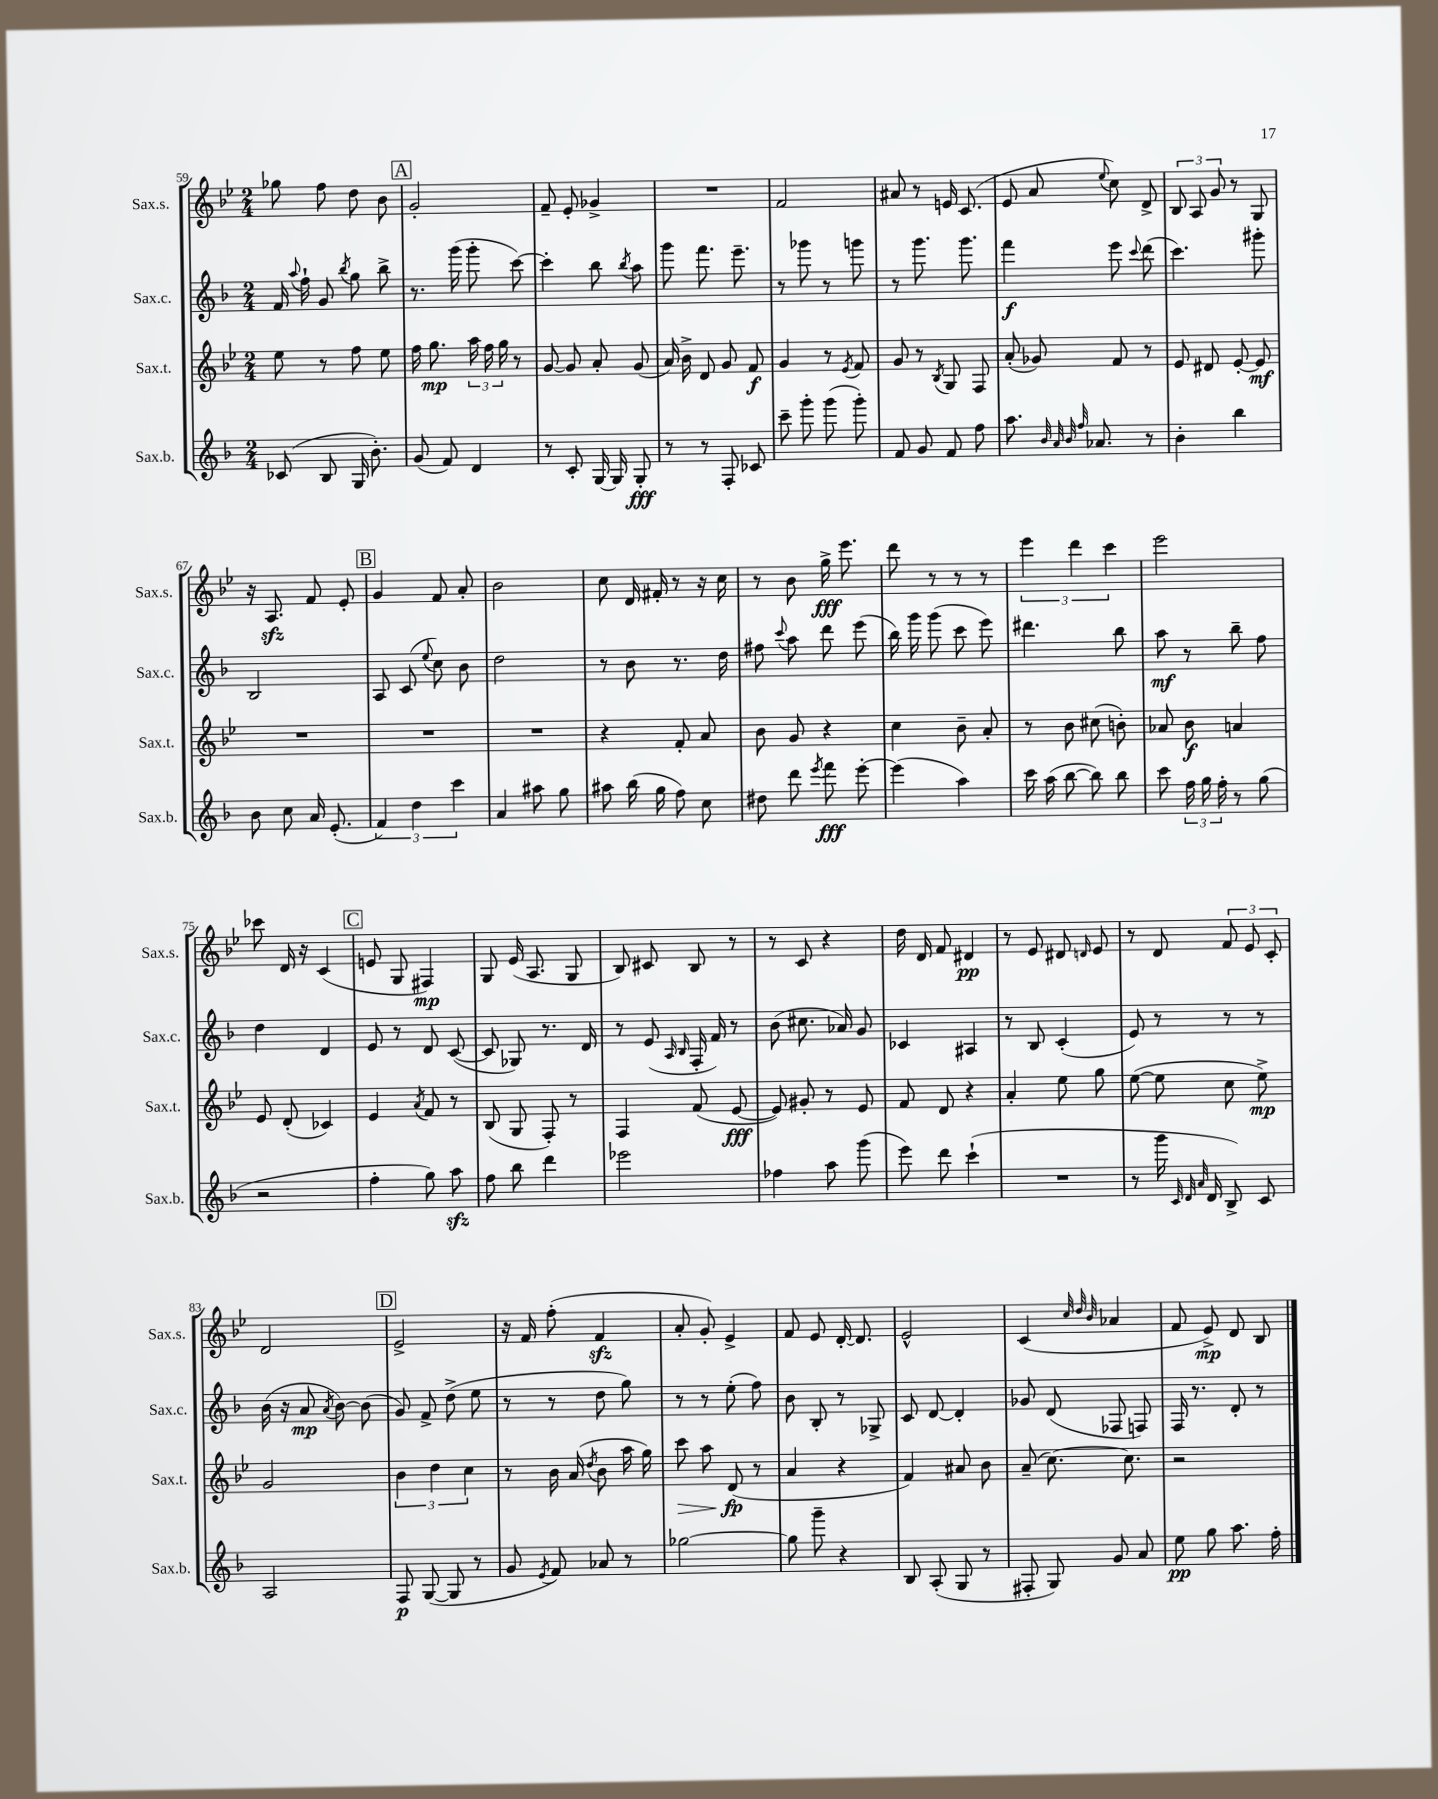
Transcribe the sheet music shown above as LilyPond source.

<<
\new StaffGroup <<
\new Staff = "s0" \with { instrumentName = "Sax.s." shortInstrumentName = "Sax.s." } {
    \clef treble \key bes \major \numericTimeSignature \time 2/4
    \autoBeamOff ges''8 f''8 d''8 bes'8 |
    \mark \markup { \box "A" } g'2-. |
    f'8-- ees'8-. ges'4-> |
    R2 |
    f'2 |
    ais'8 r8 e'16 c'8.( |
    ees'8 a'8 \appoggiatura { ees''8 } c''8) d'8-> |
    \tuplet 3/2 { bes8 a8 g'8 } r8 g8 |
    r16 a8.\sfz f'8 ees'8-. |
    \mark \markup { \box "B" } g'4 f'8 a'8-. |
    bes'2 |
    c''8 d'16 fis'16-. r8 r16 c''16 |
    r8 bes'8 g''16->\fff ees'''8. |
    d'''8 r8 r8 r8 |
    \tuplet 3/2 { ees'''4 d'''4 c'''4 } |
    ees'''2 |
    ces'''8 d'16 r16 c'4( |
    \mark \markup { \box "C" } e'8 g8 fis4\mp) |
    g8 ees'16( a8. g8 |
    bes8) cis'8 bes8 r8 |
    r8 c'8 r4 |
    d''16 d'16 f'8 dis'4\pp |
    r8 ees'8 dis'8 \grace { d'16 } ees'8 |
    r8 d'8 \tuplet 3/2 { f'8 ees'8 c'8-. } |
    d'2 |
    \mark \markup { \box "D" } ees'2-> |
    r16 f'16 f''8-.( f'4\sfz |
    a'8-. g'8-.) ees'4-> |
    f'8 ees'8 d'16~-. d'8. |
    ees'2-^ |
    c'4( \grace { c''32 d''32 bes'32 } aes'4 |
    f'8 ees'8->\mp) d'8 bes8 \bar "|." |
}
\new Staff = "s1" \with { instrumentName = "Sax.c." shortInstrumentName = "Sax.c." } {
    \clef treble \key f \major \numericTimeSignature \time 2/4
    \autoBeamOff f'16 \appoggiatura { a''8 } f''16-! g'8 \acciaccatura { bes''8 } g''8 bes''8-> |
    \mark \markup { \box "A" } r8. g'''16( g'''8-. c'''8~) |
    c'''4-. bes''8 \acciaccatura { bes''8 } a''8 |
    g'''8 f'''8. e'''8.-- |
    r8 ges'''8 r8 g'''8 |
    r8 g'''8. g'''8. |
    f'''4\f e'''8 \appoggiatura { c'''8 } d'''8( |
    c'''4.) gis'''8-. |
    bes2 |
    \mark \markup { \box "B" } a8 c'8( \appoggiatura { e''8 } c''8) bes'8 |
    d''2 |
    r8 bes'8 r8. d''16 |
    fis''8 \appoggiatura { c'''8 } a''8 d'''8 e'''8( |
    bes''16) g'''16 g'''8( c'''8 e'''8) |
    dis'''4. bes''8 |
    a''8\mf r8 bes''8-- f''8 |
    d''4 d'4 |
    \mark \markup { \box "C" } e'8 r8 d'8 c'8~( |
    c'8 ges8) r8. d'16 |
    r8 e'8( \grace { a16 bes16 } f16-. f'16) r8 |
    bes'8( cis''8. aes'16) g'8 |
    ces'4 ais4 |
    r8 bes8 c'4-.( |
    e'8) r8 r8 r8 |
    bes'16( r16 a'8\mp \acciaccatura { a'8 } bes'8~) bes'8( |
    \mark \markup { \box "D" } g'8) f'8-> d''8->( e''8 |
    r8 r8 d''8 g''8) |
    r8 r8 e''8-.( f''8) |
    bes'8 bes8-. r8 ges8-> |
    c'8 d'8~ d'4-. |
    ges'8 d'8( fes8 f8) |
    f16 r8. d'8-. r8 \bar "|." |
}
\new Staff = "s2" \with { instrumentName = "Sax.t." shortInstrumentName = "Sax.t." } {
    \clef treble \key bes \major \numericTimeSignature \time 2/4
    \autoBeamOff ees''8 r8 f''8 ees''8 |
    \mark \markup { \box "A" } f''16 g''8.\mp \tuplet 3/2 { a''16 f''16 g''16 } r8 |
    g'8~ g'8 a'8-. g'8( |
    a'16) bes'16-> d'8 g'8 f'8\f |
    g'4 r8 \acciaccatura { ees'8 } f'8 |
    g'8 r8 \acciaccatura { bes8 } g8 f8 |
    a'8-.( ges'8) f'8 r8 |
    ees'8 dis'8 ees'8~-. ees'8\mf |
    R2 |
    \mark \markup { \box "B" } R2 |
    R2 |
    r4 f'8-. a'8 |
    bes'8 g'8 r4 |
    c''4 bes'8-- a'8-. |
    r8 bes'8 cis''8( b'8-.) |
    aes'8 bes'8\f a'4 |
    ees'8 d'8-.( ces'4) |
    \mark \markup { \box "C" } ees'4 \acciaccatura { a'8 } f'8 r8 |
    bes8( g8 f8-.) r8 |
    f4 f'8( ees'8~\fff |
    ees'8) gis'8-. r8 ees'8 |
    f'8 d'8 r4 |
    a'4-. ees''8 g''8 |
    ees''8~( ees''8 c''8 ees''8->\mp) |
    g'2 |
    \mark \markup { \box "D" } \tuplet 3/2 { bes'4 d''4 c''4 } |
    r8 bes'16 a'16( \acciaccatura { d''8 } bes'8 a''16 g''16) |
    c'''8\> a''8 d'8\fp\!( r8 |
    a'4 r4 |
    f'4) ais'8 bes'8 |
    a'8--( c''8.~) c''8. |
    r2 \bar "|." |
}
\new Staff = "s3" \with { instrumentName = "Sax.b." shortInstrumentName = "Sax.b." } {
    \clef treble \key f \major \numericTimeSignature \time 2/4
    \autoBeamOff ces'8( bes8 g16 bes'8.-.) |
    \mark \markup { \box "A" } g'8( f'8) d'4 |
    r8 c'8-. g16~ g16 g8-.\fff |
    r8 r8 f8-. ces'8 |
    c'''8-- g'''8-. g'''8( g'''8-.) |
    f'8 g'8 f'8 f''8 |
    a''8. \grace { bes'32 a'32 bes'32 f''32 } aes'8. r8 |
    bes'4-. bes''4 |
    bes'8 c''8 a'16 e'8.-.( |
    \mark \markup { \box "B" } \tuplet 3/2 { f'4) d''4 c'''4 } |
    a'4 ais''8 g''8 |
    ais''8 bes''16( g''16 f''8) c''8 |
    dis''8 d'''8 \acciaccatura { e'''8 } f'''8\fff e'''8~-. |
    e'''4( a''4) |
    c'''16 a''16( bes''8~ bes''8) bes''8 |
    c'''8 \tuplet 3/2 { f''16 g''16 f''16-. } r8 g''8( |
    r2 |
    \mark \markup { \box "C" } f''4-. g''8) a''8\sfz |
    f''8 bes''8 d'''4 |
    ees'''2 |
    fes''4 a''8 g'''8( |
    e'''8) d'''8 c'''4-!( |
    R2 |
    r8 g'''16 \grace { c'32 d'32 a'32 } d'16 bes8->) c'8 |
    a2 |
    \mark \markup { \box "D" } f8\p g8~( g8 r8 |
    g'8 \acciaccatura { e'8 } f'8) aes'8 r8 |
    ges''2~ |
    ges''8 g'''8-- r4 |
    bes8 a8-.( g8 r8 |
    fis8-. g8) g'8 a'8 |
    e''8\pp g''8 a''8. f''16-. \bar "|." |
}
>>
>>
\layout { \context { \Score currentBarNumber = #59 } }
